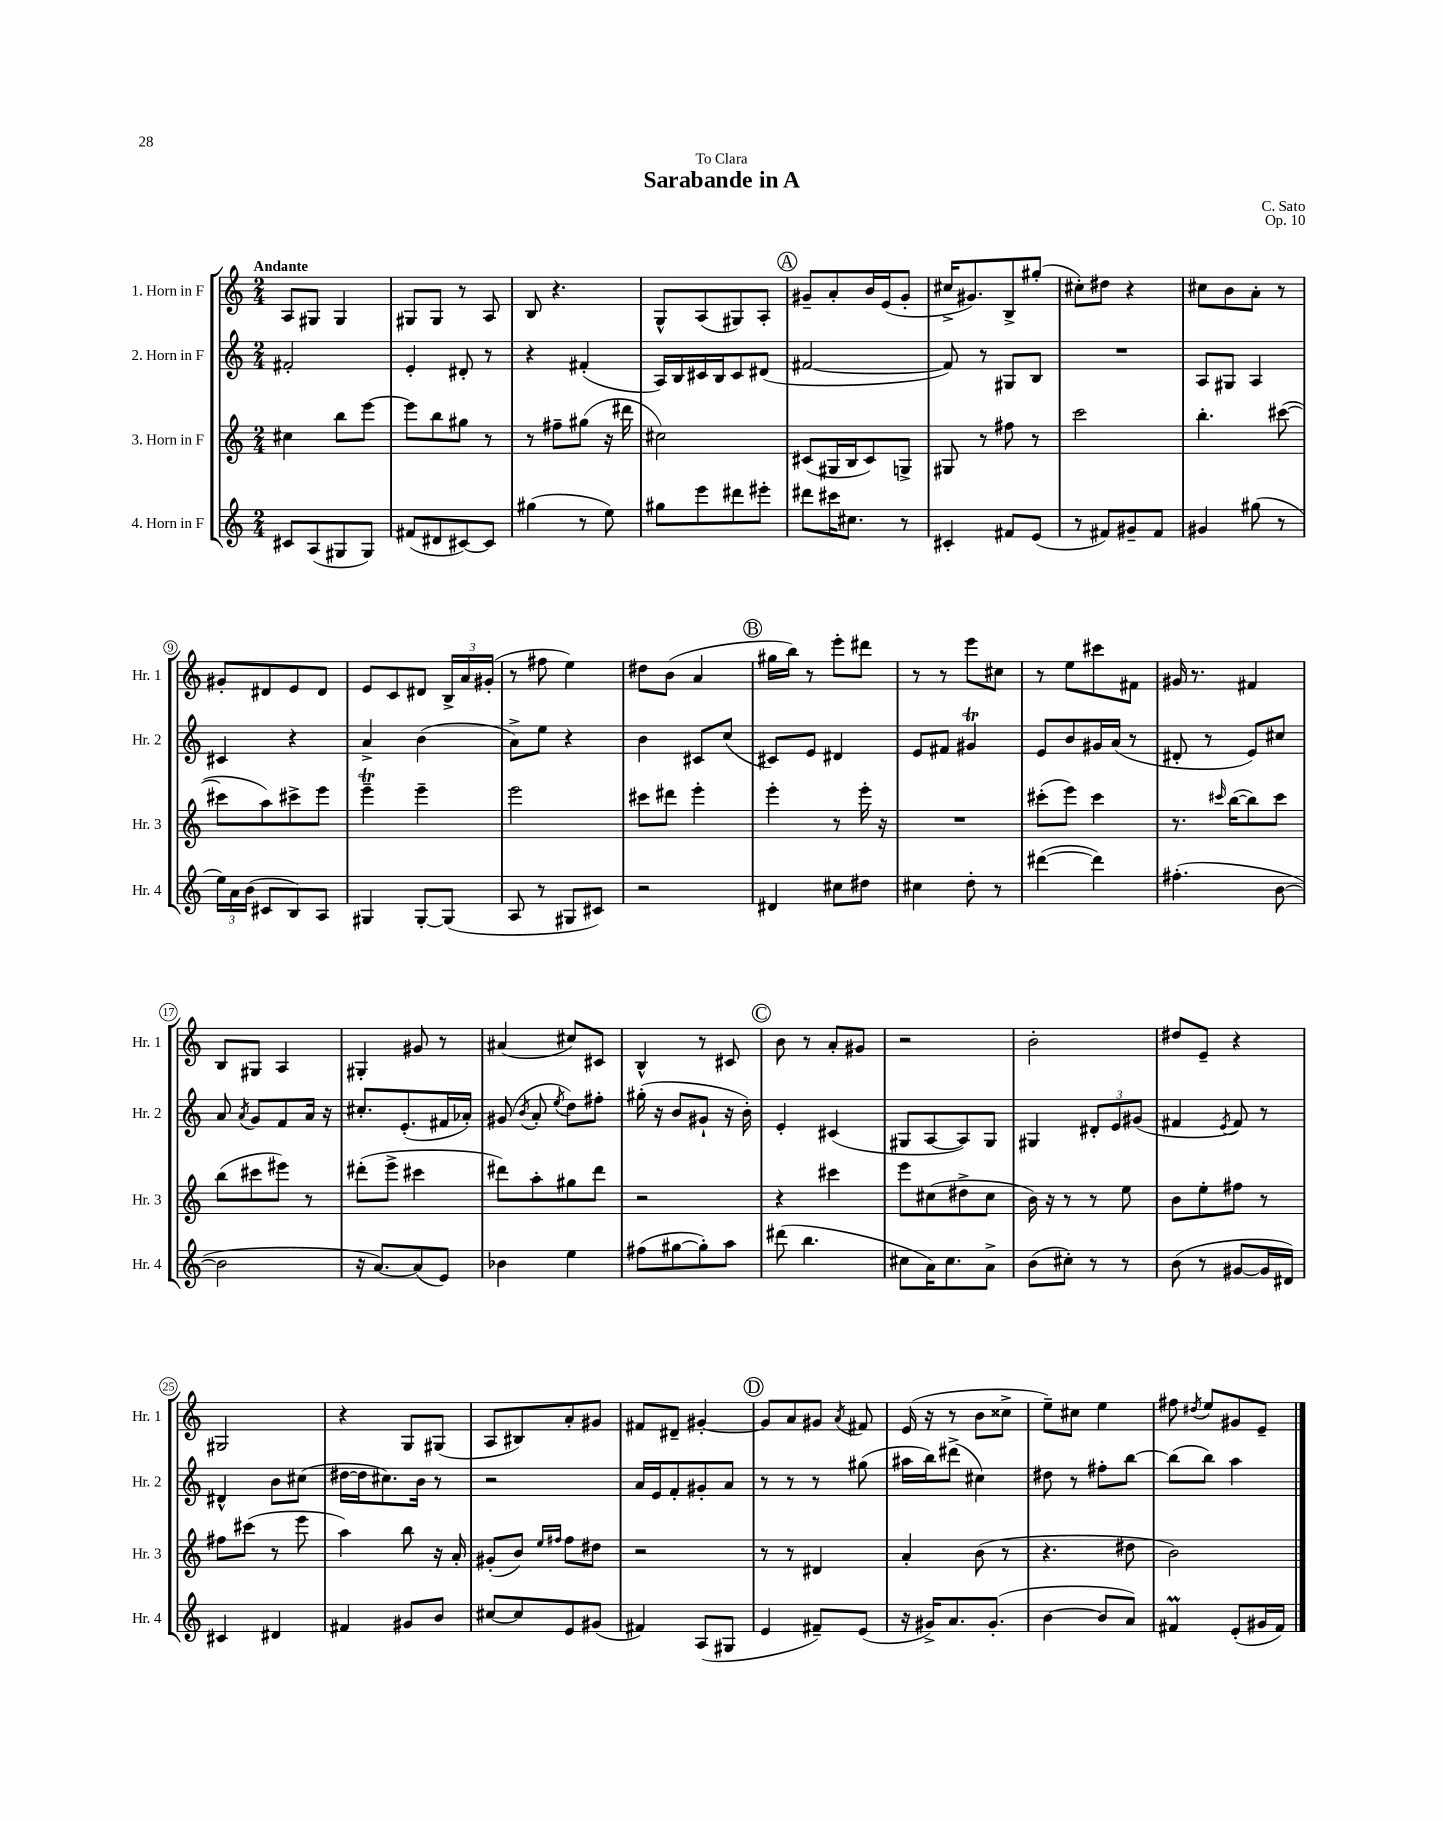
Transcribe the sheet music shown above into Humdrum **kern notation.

**kern	**kern	**kern	**kern
*part4	*part3	*part2	*part1
*staff4	*staff3	*staff2	*staff1
*I"4. Horn in F	*I"3. Horn in F	*I"2. Horn in F	*I"1. Horn in F
*I'Hr. 4	*I'Hr. 3	*I'Hr. 2	*I'Hr. 1
*clefG2	*clefG2	*clefG2	*clefG2
*k[]	*k[]	*k[]	*k[]
*M2/4	*M2/4	*M2/4	*M2/4
=1	=1	=1	=1
!	!	!	!LO:TX:a:B:t=Andante
8c#X/L	4cc#X\	2f#X'/	8A/L
(8A/	.	.	8G#X/J
8G#X/	8bb\L	.	4G#/
8G#/J)	[8eee\J	.	.
=2	=2	=2	=2
(8f#X/L	8eee\L]	4e'/	8G#X/L
8d#X/	8bb\	.	8G#/J
[8c#X/)	8gg#X\J	8d#X'/	8r
8c#/J]	8r	8r	8A/
=3	=3	=3	=3
(4gg#X\	8r	4r	8B/
.	8ff#X~\L	.	4.r
8r	(8gg#X\J	(4f#X'/	.
8ee\)	16r	.	.
.	16ddd#X\	.	.
=4	=4	=4	=4
8gg#X\L	2cc#X\)	16A/LL)	8G^^/L
.	.	16B/	.
8eee\	.	16c#X/	(8A/
.	.	16B/J	.
8ddd#X\	.	8c#/	8G#X/)
8eee#X'\J	.	(8d#X/J	8A'/J
!!LO:REH:place=s1:t=A
=5	=5	=5	=5
8ddd#X\L	(8c#X/L	[2f#X/	8g#X~/L
16ccc#X\K	16G#X/L	.	8a'/
8.cc#X\J	16B/J	.	.
.	8c#/)	.	16b/L
.	.	.	(16e/J
8r	8Gn^/J	.	8g#'/J
=6	=6	=6	=6
4c#X'/	8G#X/	8f#/])	16cc#X^/KL
.	.	.	8.g#X/)
.	8r	8r	.
8f#X/L	8ff#X\	8G#X/L	8B^/
(8e/J	8r	8B/J	(8gg#X'/J
=7	=7	=7	=7
8r	2ccc\	2r	8cc#X'\L)
8f#X/L)	.	.	8dd#X\J
8g#X~/	.	.	4r
8f#/J	.	.	.
=8	=8	=8	=8
4g#X/	4.bb'\	8A/L	8cc#X\L
.	.	8G#X/J	8b\
(8gg#X\	.	4A/	8a'\J
8r	([8ccc#X\	.	8r
!!LO:LB:g=z
=9	=9	=9	=9
24ee\LL)	8ccc#X\L]	4c#X/	8g#X'/L
24a\	.	.	.
(24b\JJ	.	.	.
8c#X/L	8aa\)	.	8d#X/
8B/)	8ccc#X^\	4r	8e/
8A/J	8eee\J	.	8d#/J
=10	=10	=10	=10
4G#X/	4eeet~\	4a^/	8e/L
.	.	.	8c/
[8G#'/L	4eee~\	(4b\	8d#X/J
(8G#/J]	.	.	24B^/LL
.	.	.	24a/
.	.	.	(24g#X'/JJ
=11	=11	=11	=11
8A/	2eee\	8a^\L)	8r
8r	.	8ee\J	8ff#X\
8G#X/L	.	4r	4ee\)
8c#X/J)	.	.	.
=12	=12	=12	=12
2r	8ccc#X\L	4b\	8dd#X\L
.	8ddd#X\J	.	(8b\J
.	4eee'\	8c#X/L	4a/
.	.	(8cc/J	.
!!LO:REH:place=s1:t=B
=13	=13	=13	=13
4d#X/	4eee'\	8c#X/L)	16gg#X\LL
.	.	.	16bb\JJ)
.	.	8e/J	8r
8cc#X\L	8r	4d#X/	8eee'\L
8dd#X\J	16eee'\	.	8ddd#X\J
.	16r	.	.
=14	=14	=14	=14
4cc#X\	2r	8e/L	8r
.	.	8f#X/J	8r
8dd'\	.	4g#Xt/	8eee\L
8r	.	.	8cc#X\J
=15	=15	=15	=15
([4ddd#X\	(8ccc#X'\L	8e/L	8r
.	8eee\J)	8b/	8ee\L
4ddd#\])	4ccc#\	16g#X/L	8ccc#X\
.	.	(16a/JJ	.
.	.	8r	8f#X\J
=16	=16	=16	=16
(4.ff#X'\	8.r	8d#X'/	16g#X/
.	.	.	8.r
.	.	8r	.
.	16qqccc#X/	.	.
.	([16bb\KL	.	.
.	8bb\])	8e/L)	4f#X/
[8b\	8ccc#\J	8cc#X/J	.
!!LO:LB:g=z
=17	=17	=17	=17
2b\]	(8bb\L	8a/	8B/L
.	.	8qa/	.
.	8ccc#X\	8g/L	8G#X/J
.	8eee#X\J)	8f/	4A/
.	8r	16a/Jk	.
.	.	16r	.
=18	=18	=18	=18
16r	(8ddd#X'\L	8.cc#X'/L	4G#X'/
[8.a/L)	.	.	.
.	8eee^\J	.	.
.	.	(8.e'/	.
(8a/]	4ccc#X\	.	8g#X/
8e/J)	.	16f#X/L	8r
.	.	16a-X'/JJ)	.
=19	=19	=19	=19
4b-X\	8ddd#X\L)	(8g#X/	(4a#X/
.	.	8qb/	.
.	8aa'\	8a'/	.
.	.	8qee/	.
4ee\	8gg#X\	8dd\L)	8cc#X/L)
.	8ddd#\J	8ff#X'\J	8c#X/J
=20	=20	=20	=20
(8ff#X\L	2r	(16gg#X'\	4B^^/
.	.	16r	.
[8gg#X\	.	8b/L	.
8gg#'\])	.	8g#X`/J	8r
8aa\J	.	16r	8c#X/
.	.	16b'\)	.
!!LO:REH:place=s1:t=C
=21	=21	=21	=21
(8ddd#X\	4r	4e'/	8b\
4.bb\	.	.	8r
.	4ccc#X\	(4c#X/	8a'/L
.	.	.	8g#X/J
=22	=22	=22	=22
8cc#X\L	8eee\L	8G#X/L	2r
16a\K)	(8cc#X\	[8A/	.
8.cc#\	.	.	.
.	8dd#X^\	8A/])	.
8a^\J	8cc#\J	8G#/J	.
=23	=23	=23	=23
(8b\L	16b\)	4G#X/	2b'\
.	16r	.	.
8cc#X'\J)	8r	.	.
8r	8r	12d#X'/L	.
.	.	12e/	.
8r	8ee\	.	.
.	.	(12g#X/J	.
=24	=24	=24	=24
(8b\	8b\L	4f#X/	8dd#X/L
8r	8ee'\	.	8e~/J
.	.	8qe/	.
[8g#X/L	8ff#X\J	8f#/)	4r
16g#/L]	8r	8r	.
16d#X/JJ)	.	.	.
!!LO:LB:g=z
=25	=25	=25	=25
4c#X/	8ff#X\L	4d#X^^/	2G#X/
.	(8ccc#X\J	.	.
4d#X/	8r	8b\L	.
.	8eee\	(8cc#X\J	.
=26	=26	=26	=26
4f#X/	4aa\)	[16dd#X\LL	4r
.	.	16dd#\J]	.
.	.	8.cc#X\)	.
8g#X/L	8bb\	.	8G/L
.	.	16b\Jk	.
8b/J	16r	8r	(8G#X/J
.	16a'/	.	.
=27	=27	=27	=27
[8cc#X/L	(8g#X'/L	2r	8A/L
8cc#/]	8b/J)	.	8B#X/)
.	16qqee/LL	.	.
.	16qqff#X/JJ	.	.
8e/	8ff#\L	.	8a'/
(8g#X/J	8dd#X\J	.	8g#X/J
=28	=28	=28	=28
4f#X/)	2r	16a/LL	8f#X/L
.	.	16e/J	.
.	.	8f'/	8d#X~/J
(8A/L	.	8g#X'/	[4g#X'/
8G#X/J	.	8a/J	.
!!LO:REH:place=s1:t=D
=29	=29	=29	=29
4e/	8r	8r	8g#/L]
.	8r	8r	8a/
8f#X~/L)	4d#X/	8r	8g#X/J
.	.	.	8qa/
(8e/J	.	(8gg#X\	8f#X/
=30	=30	=30	=30
16r	4a'/	16aa#X\LL	(16e/
16g#X^/KL)	.	16bb\J)	16r
8.a/	.	(8ddd#X^\J	8r
.	(8b\	4cc#X\)	8b\L
(8.g#'/J	.	.	.
.	8r	.	8cc##X^\J
=31	=31	=31	=31
[4b\	4.r	8dd#X\	8ee~\L)
.	.	8r	8cc#X\J
8b/L]	.	8ff#X'\L	4ee\
8a/J)	8dd#X\	[8bb\J	.
=32	=32	=32	=32
4f#Xm/	2b\)	(8bb\L]	8ff#X\
.	.	.	8qdd#X/
.	.	8bb\J)	8ee/L
(8e'/L	.	4aa\	8g#X/
16g#X/L	.	.	8e~/J
16f#/JJ)	.	.	.
==	==	==	==
*-	*-	*-	*-
